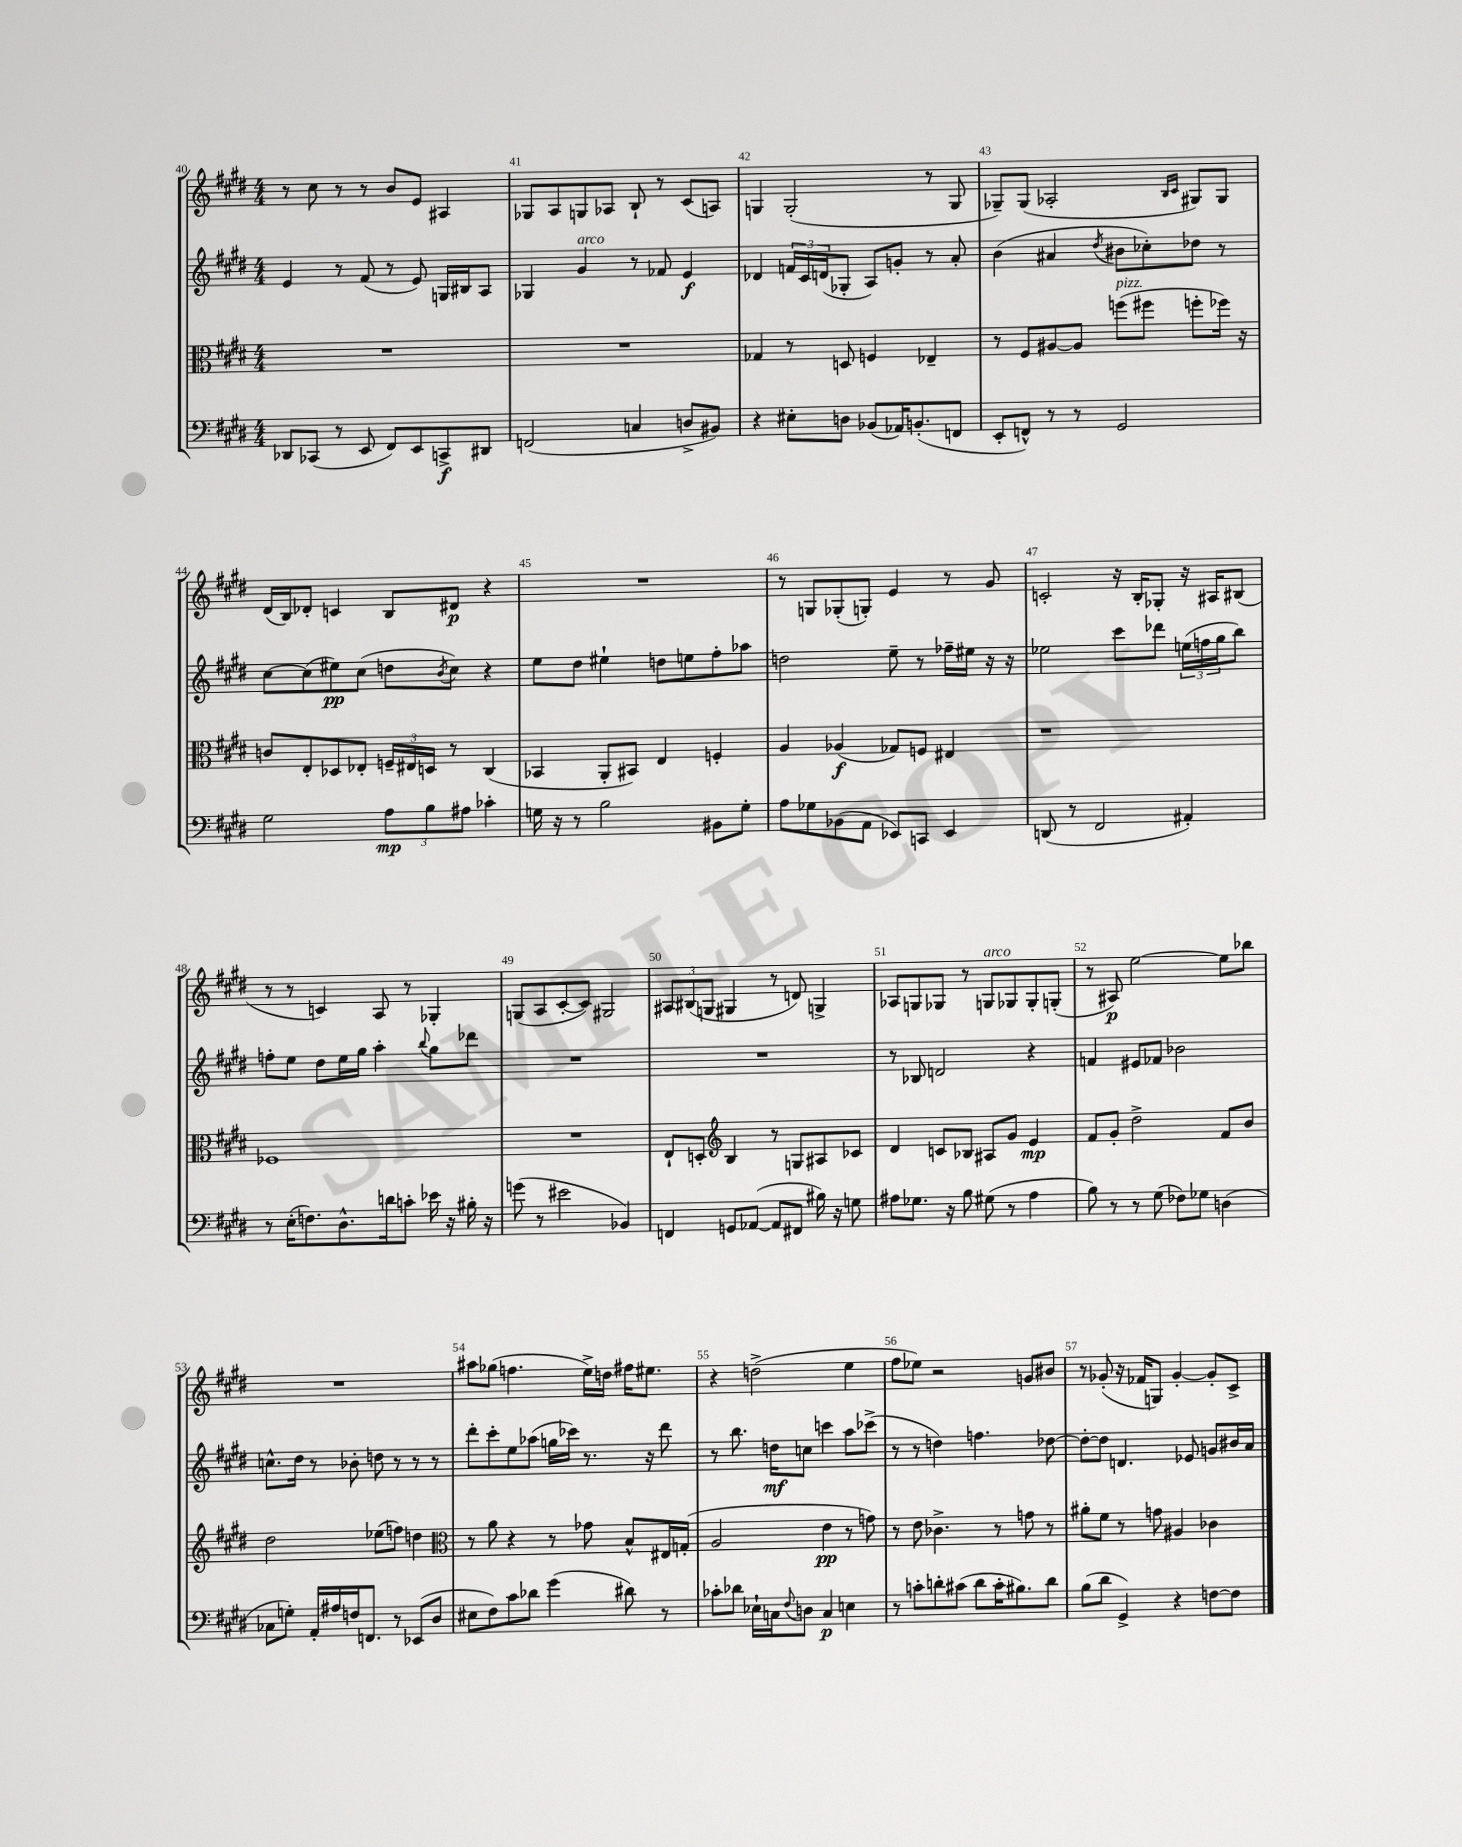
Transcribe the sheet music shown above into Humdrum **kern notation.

**kern	**kern	**kern	**kern
*staff4	*staff3	*staff2	*staff1
*clefF4	*clefC3	*clefG2	*clefG2
*k[f#c#g#d#]	*k[f#c#g#d#]	*k[f#c#g#d#]	*k[f#c#g#d#]
*M4/4	*M4/4	*M4/4	*M4/4
8DD-	1r	4e	8r
(8CC-	.	.	8cc#
8r	.	8r	8r
8EE	.	(8f#	8r
8FF#)	.	8r	8b
8EE	.	8e)	8e
8CC^	.	16G	4A#
.	.	16B#	.
8DD#	.	8A	.
=	=	=	=
(2FF	1r	4G-	8G-
.	.	.	8A
.	.	4g#	8G
.	.	.	8A-
4C	.	8r	8B`
.	.	8f-	8r
8D^	.	4e	(8c#
8BB#)	.	.	8A)
=	=	=	=
4r	4G-	4d-	4G
8E#'	8r	24f	(2G'
.	.	24c#	.
.	.	(24d	.
8D	8D	8G-'	.
(8BB-	4F	8A)	.
16AA-)	.	8g'	.
(8.BB'	.	.	.
.	4E-~	8r	8r
8FF	.	8a'	8G
=	=	=	=
8EE'	8r	(4b	8G-~)
8FF^^)	8F#	.	(8G-
8r	[8A#	4a#	2A-'
8r	8A#]	.	.
.	.	8qdd#	.
2GG#	(8ff	8b#	.
.	8ff#	8cc-')	.
.	.	.	16qqB
.	.	.	16qqc#
.	8ff'	8dd-	8G#)
.	16ff-)	8r	8G#
.	16r	.	.
=	=	=	=
2G#	8c	[8cc#	(16d#
.	.	.	16B)
.	8E'	(8cc#]	8d-'
.	8D-	8ee#)	4c
.	8E-'	(8cc#	.
12A	24F~	8dd	8B
.	24E#	.	.
12B	24D	.	.
.	.	8qb	.
.	8r	8cc#)	8d#
12A#	.	.	.
4c-'	(4C#	4r	4r
=	=	=	=
16G	4BB-	8ee	1r
16r	.	.	.
8r	.	8dd#	.
2B	8AA'	4ee#`	.
.	8BB#)	.	.
.	4E	8dd	.
.	.	8ee	.
8BB#	4F'	8ff#'	.
8G'	.	8aa-	.
=	=	=	=
8A	4A	2dd	8r
8G-	.	.	8G
(8BB-	(4A-	.	(8G-'
8AA	.	.	8G')
8EE-)	8G-)	8ee~	4e
8CC	8F	8r	.
4EE-	4E#	16ff-~	8r
.	.	16ee#	.
.	.	16r	8g#
.	.	16r	.
=	=	=	=
(8DD	1r	2ee-	2c'
8r	.	.	.
2FF#	.	.	.
.	.	8ccc#	16r
.	.	.	16B'
.	.	8ddd-	8G-'
4AA#')	.	(24ee	16r
.	.	24ff	.
.	.	.	16A#
.	.	24gg#	.
.	.	8bb)	(8B#
=	=	=	=
8r	1F-	8ff'	8r
(16E'	.	8ee	8r
8.F)	.	.	.
.	.	8dd#	4c)
8.D#^^	.	16ee	.
.	.	16gg#	.
.	.	4aa'	8A
16d	.	.	.
8c'	.	.	8r
.	.	8qqbb	.
16e-	.	8gg#	4G-'
16r	.	.	.
16B#'	.	8ddd-	.
16r	.	.	.
=	=	=	=
(8g	1r	1r	(8G
8r	.	.	8A
2e#	.	.	[8c#'
.	.	.	8c#])
.	.	.	2G#
4BB-)	.	.	.
=	=	=	=
4FF	8E`	1r	12A#
.	.	.	(12B#
.	8D'	.	.
.	.	.	12G
*	*clefG2	*	*
8GG	4B	.	4G#
([8AA-	.	.	.
8AA-]	8r	.	8r
8FF#	8G	.	8d)
16B#)	8A#	.	4G^
16r	.	.	.
8G	8c-	.	.
=	=	=	=
8A#	4d#	8r	8A-
8.G-	.	8B-	8G
.	8c	2d	8G-
16r	.	.	.
8B	8B-	.	8r
(8G#	8A#	.	8G
8r	8g#	.	8G-
4A#	4e	4r	8G-'
.	.	.	(8G'
=	=	=	=
8B)	8f#	4f	8r
8r	8g#'	.	8A#)
8r	2dd#^	8e#	[2ee
(8G#	.	8f-	.
8F-)	.	2b-	.
8G-	.	.	.
(4D	8f#	.	8ee]
.	8b	.	8bb-
=	=	=	=
8C-	2dd#	8.cc^^	1r
8G')	.	.	.
.	.	16dd#	.
16AA'	.	8r	.
16A#	.	.	.
16F	.	8b-'	.
8.FF	.	.	.
.	(8ee-	8dd	.
8r	8ff)	8r	.
(8EE-	4dd	8r	.
8D#	.	8r	.
=	=	=	=
*	*clefC3	*	*
8E#	8r	8ddd#'	8aa#
8F#)	8a	8ccc#'	(8gg-
8c#	4r	8ee	4.ff
8d-	.	(8aa-	.
(4g#	8r	16gg	.
.	.	16ccc-)	.
.	8g-	8.r	16ee^)
.	.	.	16dd
8d#)	8B^^	.	16ff#
.	.	16r	8.ee#
8r	16E#	8ddd#	.
.	(16G'	.	.
=	=	=	=
8c-'	2A	8r	4r
8d-	.	8.bb	.
16E-`	.	.	(2dd^
16C	.	16dd	.
8qqF#	.	.	.
8D	.	8cc	.
4C	4e	4ccc	.
4E	8r	8aa	4ee
.	8g)	(8ccc-^	.
=	=	=	=
8r	8r	8r	8ff#
8c'	8e	8r	8ee-)
8d'	4.c-^	4dd)	2r
(8c#	.	.	.
8d	.	4.ff	.
16c#'	8r	.	.
8.B#)	.	.	.
.	8g	.	8g
8d	8r	[8dd-	8b#
=	=	=	=
(8B	8a#'	8dd-'_	8r
8d#	8f#	8dd-]	(8g-'
4GG#^)	8r	4.d	16r
.	.	.	16f-
.	8g	.	8G)
4r	4A#	.	[4g-'
.	.	8e-	.
[8F	4c-	8g	8g-']
8F]	.	16b#	8c#^
.	.	16a	.
==	==	==	==
*-	*-	*-	*-
